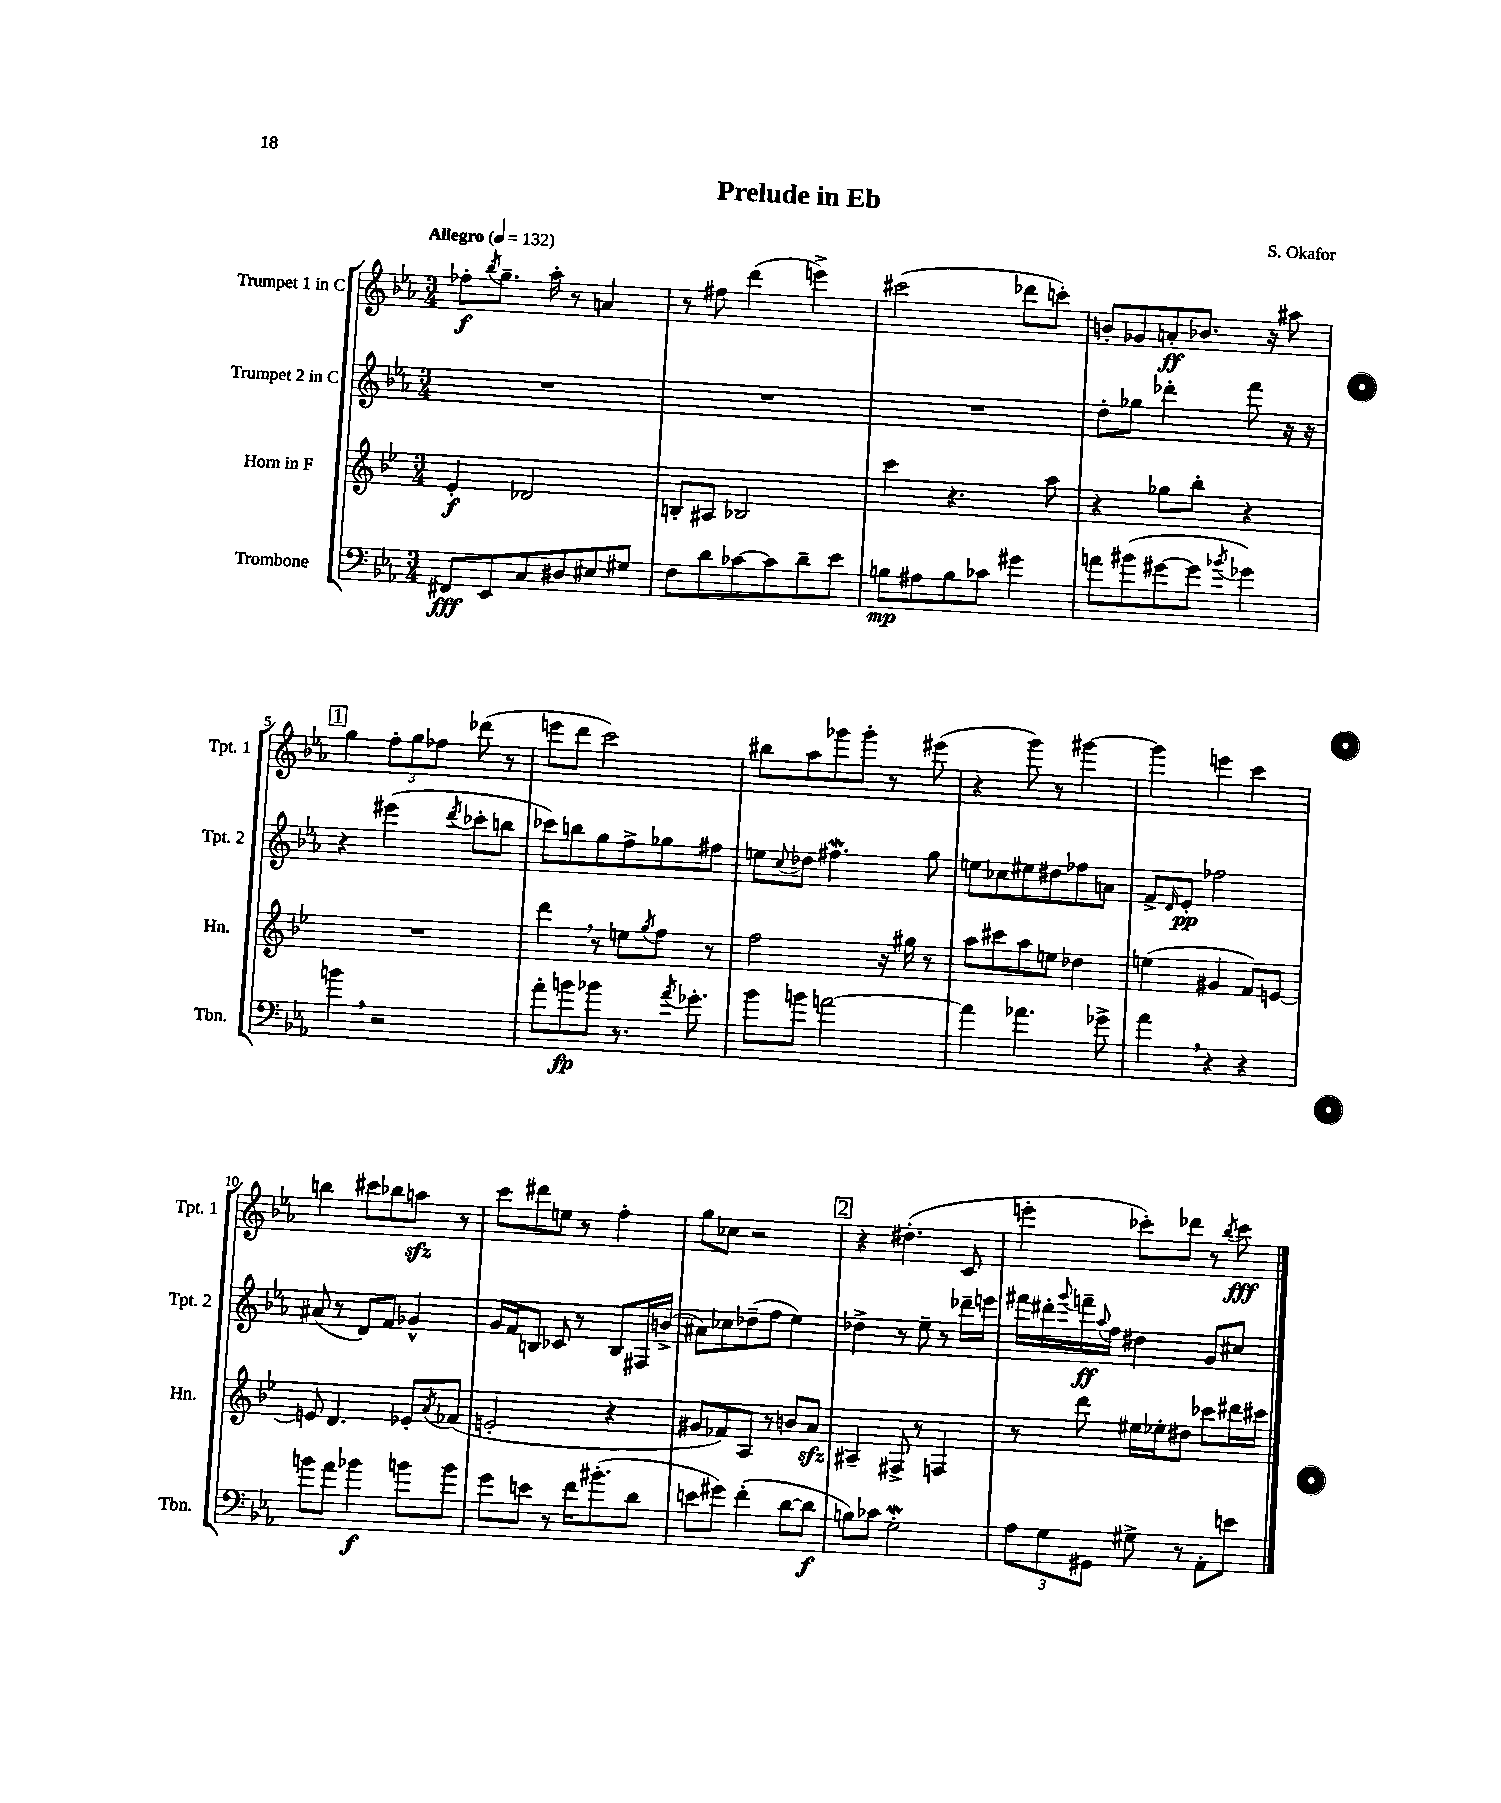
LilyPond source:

\header { title = "Prelude in Eb" composer = "S. Okafor" }
<<
\new StaffGroup <<
\new Staff = "s0" \with { instrumentName = "Trumpet 1 in C" shortInstrumentName = "Tpt. 1" } {
    \clef treble \key ees \major \numericTimeSignature \time 3/4 \tempo "Allegro" 4 = 132
    fes''8-.\f \acciaccatura { bes''8 } g''8.-- aes''16-. r8 a'4 |
    r8 fis''8 d'''4( e'''4->) |
    cis'''2( des'''8 c'''8-.) |
    b'8-. ges'8 a'8-.\ff bes'8. r16 ais''8 |
    \mark \markup { \box "1" } g''4 \tuplet 3/2 { f''8-. g''8 fes''8 } des'''8( r8 |
    e'''8 d'''8 c'''2) |
    bis''8 aes''8 ges'''8 ges'''8-. r8 eis'''8( |
    r4 g'''8) r8 gis'''4~ |
    gis'''4 e'''4 c'''4 |
    b''4 cis'''8 bes''8 a''8\sfz r8 |
    c'''8 dis'''8 e''8 r8 f''4-. |
    g''8 ces''8 r2 |
    \mark \markup { \box "2" } r4 dis''4.-.( c'8 |
    e'''4-. ces'''8-.) des'''8 r8 \acciaccatura { bes''8 } ces'''8\fff \bar "|." |
}
\new Staff = "s1" \with { instrumentName = "Trumpet 2 in C" shortInstrumentName = "Tpt. 2" } {
    \clef treble \key ees \major \numericTimeSignature \time 3/4
    R2. |
    R2. |
    R2. |
    d''8-. ges''8 des'''4-. f'''8 r16 r16 |
    \mark \markup { \box "1" } r4 eis'''4( \acciaccatura { d'''8 } ces'''8-. b''8 |
    ces'''8) b''8 g''8 f''8-> ges''8 fis''8 |
    e''8 \appoggiatura { c''8 } des''8 fis''4.\mordent g''8 |
    e''8 ces''8 eis''8 dis''8 fes''8 a'8 |
    f'8-> \grace { d'16 } ees'8-.\pp fes''2 |
    ais'8( r8 d'8) f'8 ges'4-^ |
    g'16 f'16 b8 ces'8 r8 b8 fis16 b'16->( |
    ais'8) ces''8 des''8--( f''8 ees''4) |
    \mark \markup { \box "2" } des''4-> r8 ees''8-- r8 des'''16-- e'''16 |
    fis'''16 dis'''16-. \appoggiatura { g'''8 } f'''16--\ff \appoggiatura { aes''8 } f''16 dis''4 g'8 cis''8 \bar "|." |
}
\new Staff = "s2" \with { instrumentName = "Horn in F" shortInstrumentName = "Hn." } {
    \clef treble \key bes \major \numericTimeSignature \time 3/4
    ees'4-.\f des'2 |
    b8-. ais8 bes2 |
    c'''4 r4. a''8 |
    r4 ges''8 bes''8-. r4 |
    \mark \markup { \box "1" } R2. |
    d'''4 \breathe r8 e''8 \acciaccatura { g''8 } f''8 r8 |
    f''2 r16 gis''16 r8 |
    a''8 cis'''8 a''8 e''8 des''4 |
    e''4( gis'4 f'8) e'8~ |
    e'8 d'4. ees'8-. \acciaccatura { a'8 } fes'8( |
    e'2-. r4 |
    gis'8 fes'8) a8 r8 b'8 a'8\sfz |
    \mark \markup { \box "2" } ais4-- fis8-> r8 f4 |
    r8 d'''8 eis''16 ees''16-. dis''8 ces'''8 dis'''16 cis'''16 \bar "|." |
}
\new Staff = "s3" \with { instrumentName = "Trombone" shortInstrumentName = "Tbn." } {
    \clef bass \key ees \major \numericTimeSignature \time 3/4
    fis,8\fff ees,8 c8 dis8 eis8 gis8 |
    f8 d'8 ces'8~ ces'8 d'8-- ees'8 |
    b8\mp ais8 b8 ces'8 gis'4 |
    a'8 bis'8( gis'8~ gis'8 \acciaccatura { bes'8 } ges'4) |
    \mark \markup { \box "1" } b'4 \breathe r2 |
    aes'8-. b'8\fp bes'8 r8. \acciaccatura { aes'8 } ges'8.-. |
    bes'8 b'8 a'2~ |
    a'4 aes'4. ges'8-> |
    aes'4 \breathe r4 r4 |
    b'8 aes'8 bes'4\f b'8 b'8 |
    g'8 e'8 r8 f'16 bis'8.-.( d'8 |
    e'8 gis'8) f'4-.( d'8~ d'8\f |
    \mark \markup { \box "2" } b8) ces'8 g2-.\mordent |
    \tuplet 3/2 { aes8 g8 gis,8 } gis8-> r8 aes,8-. e'8 \bar "|." |
}
>>
>>
